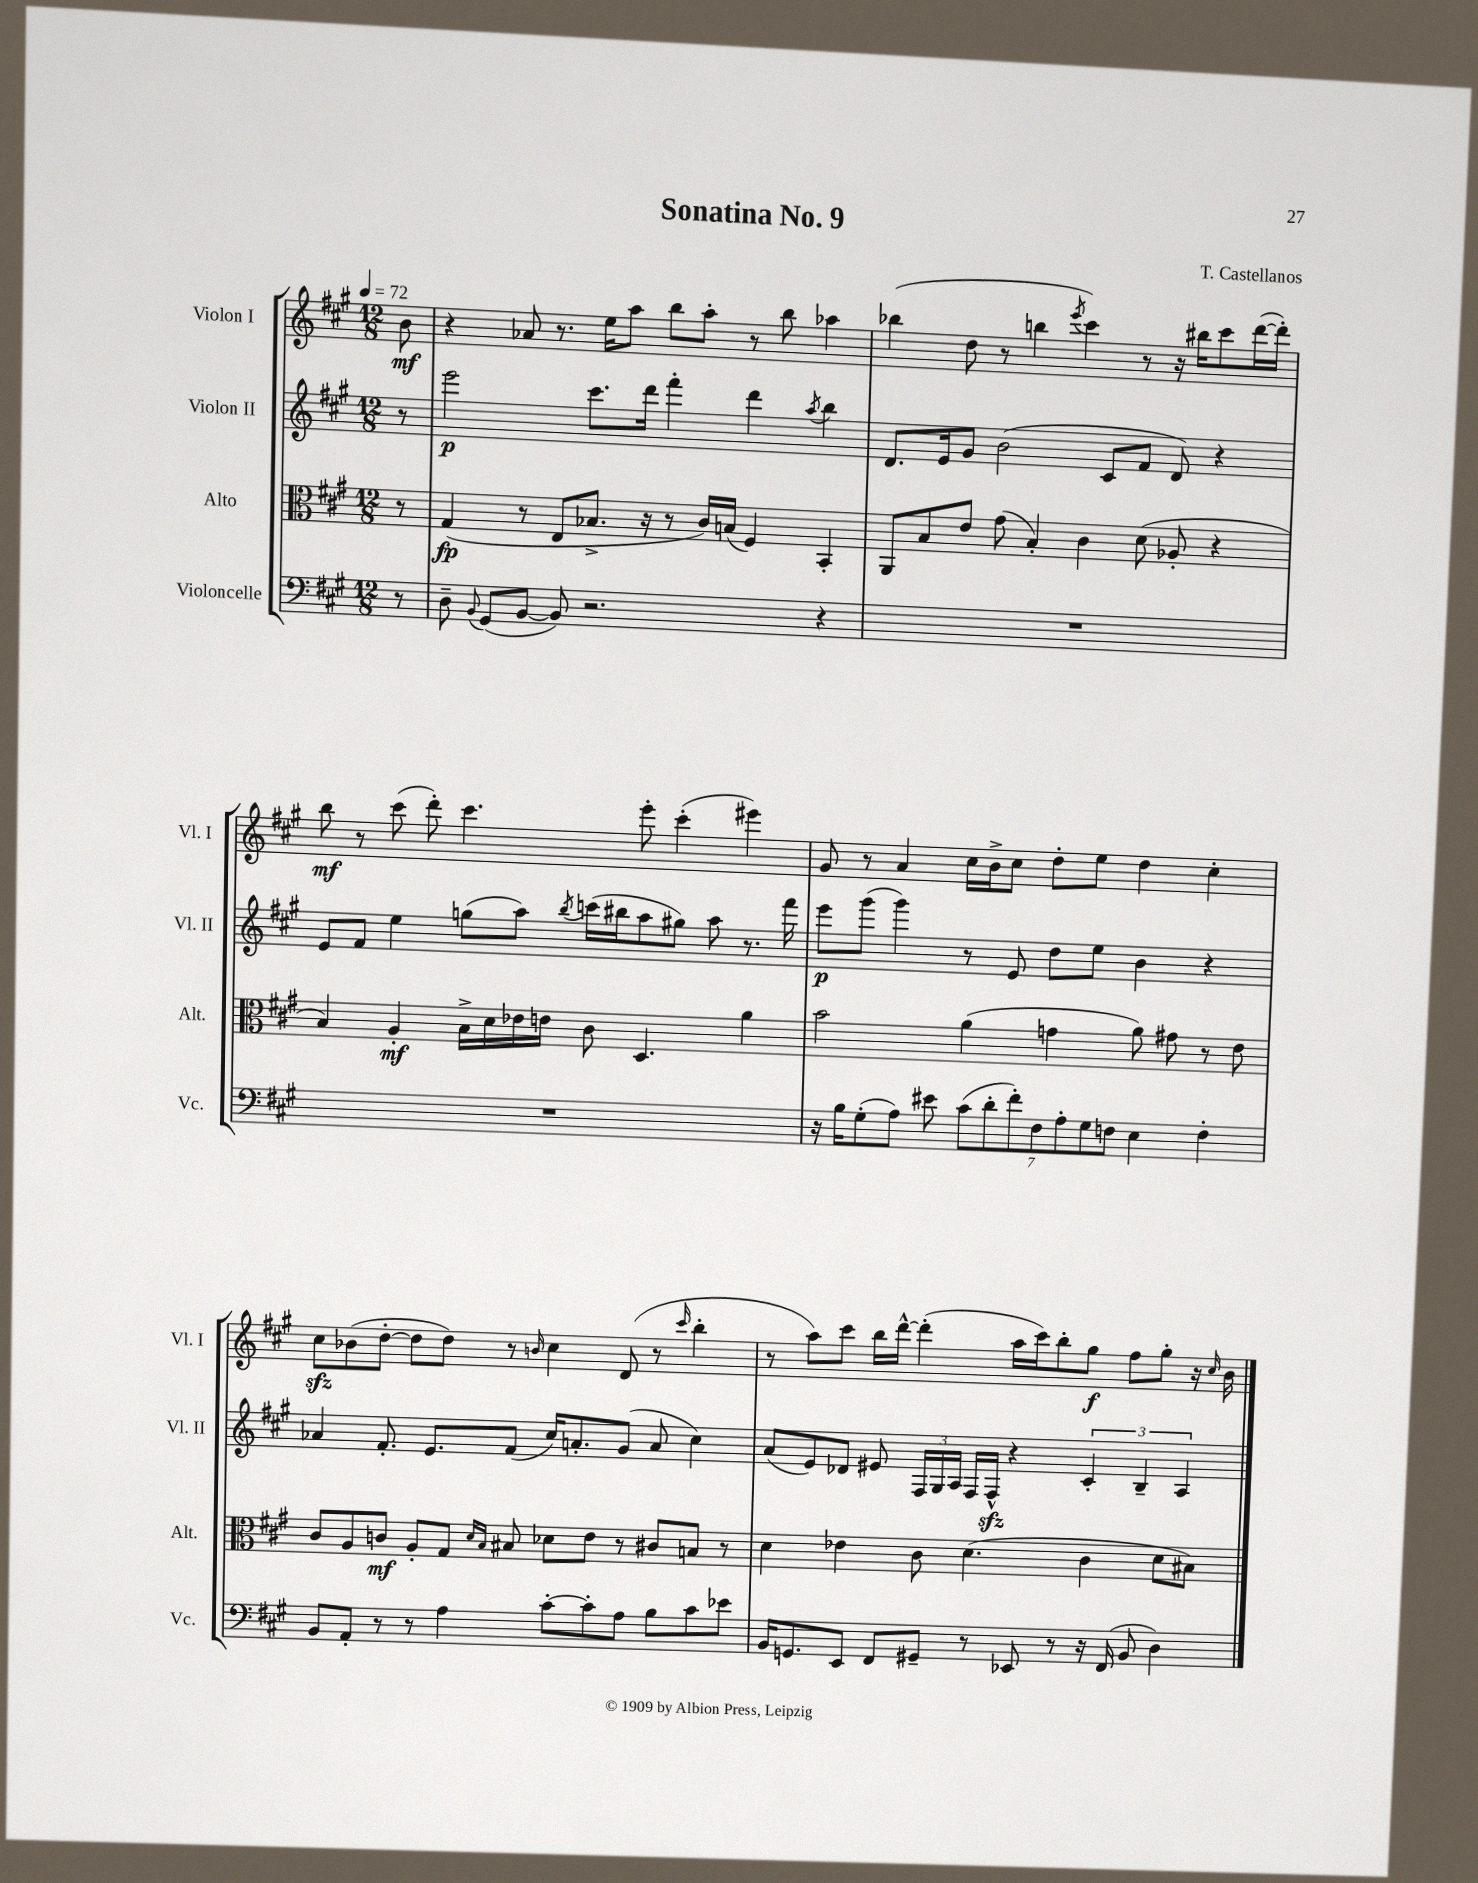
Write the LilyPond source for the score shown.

\header { title = "Sonatina No. 9" composer = "T. Castellanos" }
<<
\new StaffGroup <<
\new Staff = "s0" \with { instrumentName = "Violon I" shortInstrumentName = "Vl. I" } {
    \clef treble \key a \major \numericTimeSignature \time 12/8 \partial 8 \tempo 4 = 72
    \autoBeamOff b'8\mf |
    r4 aes'8 r8. e''16[ a''8] b''8[ a''8]-. r8 b''8 aes''4 |
    bes''4( d''8 r8 b''4 \acciaccatura { e'''8 } cis'''4) r8 r16 bis''16[ cis'''8 d'''16~( d'''16]-.) |
    b''8\mf r8 cis'''8( d'''8-.) cis'''4. e'''8-. cis'''4-.( eis'''4) |
    gis'8 r8 a'4 cis''16[ b'16-> cis''8] d''8[-. e''8] d''4 cis''4-. |
    cis''8[\sfz bes'8( d''8]~-. d''8[ d''8]) r8 \grace { b'16 } cis''4 d'8( r8 \grace { cis'''16 } b''4-. |
    r8 a''8[) cis'''8] b''16[ d'''16]~-^ d'''4-.( a''16[ cis'''16) b''8-. gis''8]\f fis''8[ gis''8]-. r16 \grace { cis''16 } b'16 \bar "|." |
}
\new Staff = "s1" \with { instrumentName = "Violon II" shortInstrumentName = "Vl. II" } {
    \clef treble \key a \major \numericTimeSignature \time 12/8 \partial 8
    \autoBeamOff r8 |
    e'''2\p cis'''8.[ d'''16] fis'''4-. d'''4 \acciaccatura { a''8 } b''4 |
    d'8.[ e'16 gis'8] b'2( cis'8[ fis'8] d'8) r4 |
    e'8[ fis'8] e''4 g''8[( a''8]) \acciaccatura { b''8 } c'''16[( bis''16 a''8 gis''8]) a''8 r8. fis'''16 |
    e'''8[\p gis'''8]( gis'''4) r8 e'8 d''8[ e''8] b'4 r4 |
    aes'4 fis'8.-. e'8.[ fis'8]( cis''16[) a'8.-. gis'8]( a'8 cis''4) |
    a'8[( e'8) des'8] eis'8 \tuplet 3/2 { fis16[ gis16 a16] } fis16[ fis16]-^\sfz r4 \tuplet 3/2 { cis'4-. b4-- a4 } \bar "|." |
}
\new Staff = "s2" \with { instrumentName = "Alto" shortInstrumentName = "Alt." } {
    \clef alto \key a \major \numericTimeSignature \time 12/8 \partial 8
    \autoBeamOff r8 |
    gis4\fp( r8 e8[ bes8.]-> r16 r8 cis'16[) b16]( fis4) b,4-. |
    a,8[ b8 e'8] gis'8( b4-.) cis'4 d'8( aes8-. r4 |
    b4) a4-.\mf b16[-> d'16 ees'16 e'16] cis'8 d4. a'4 |
    b'2 a'4( g'4 a'8) gis'8 r8 e'8 |
    cis'8[ a8 c'8]\mf a8[-. gis8] \grace { d'16[ b16] } bis8 des'8[ e'8] r8 cis'8[ b8] r8 |
    d'4 ees'4 cis'8 d'4.( cis'4 d'8[ bis8]) \bar "|." |
}
\new Staff = "s3" \with { instrumentName = "Violoncelle" shortInstrumentName = "Vc." } {
    \clef bass \key a \major \numericTimeSignature \time 12/8 \partial 8
    \autoBeamOff r8 |
    d8-- \appoggiatura { b,8 } gis,8[( b,8]~ b,8) r2. r4 |
    R1. |
    R1. |
    r16 b16[ gis8-.( a8]) eis'8 \tuplet 7/4 { cis'8[( d'8-. fis'8-.) fis8 a8-. gis8 f8] } e4 f4-. |
    b,8[ a,8]-. r8 r8 a4 cis'8[~-. cis'8-. a8] b8[ cis'8 ees'8] |
    b,16[ g,8. e,8] fis,8[ gis,8]-- r8 ees,8 r8 r16 fis,16( b,8 d4) \bar "|." |
}
>>
>>
\layout { \context { \Score \remove "Bar_number_engraver" } }
